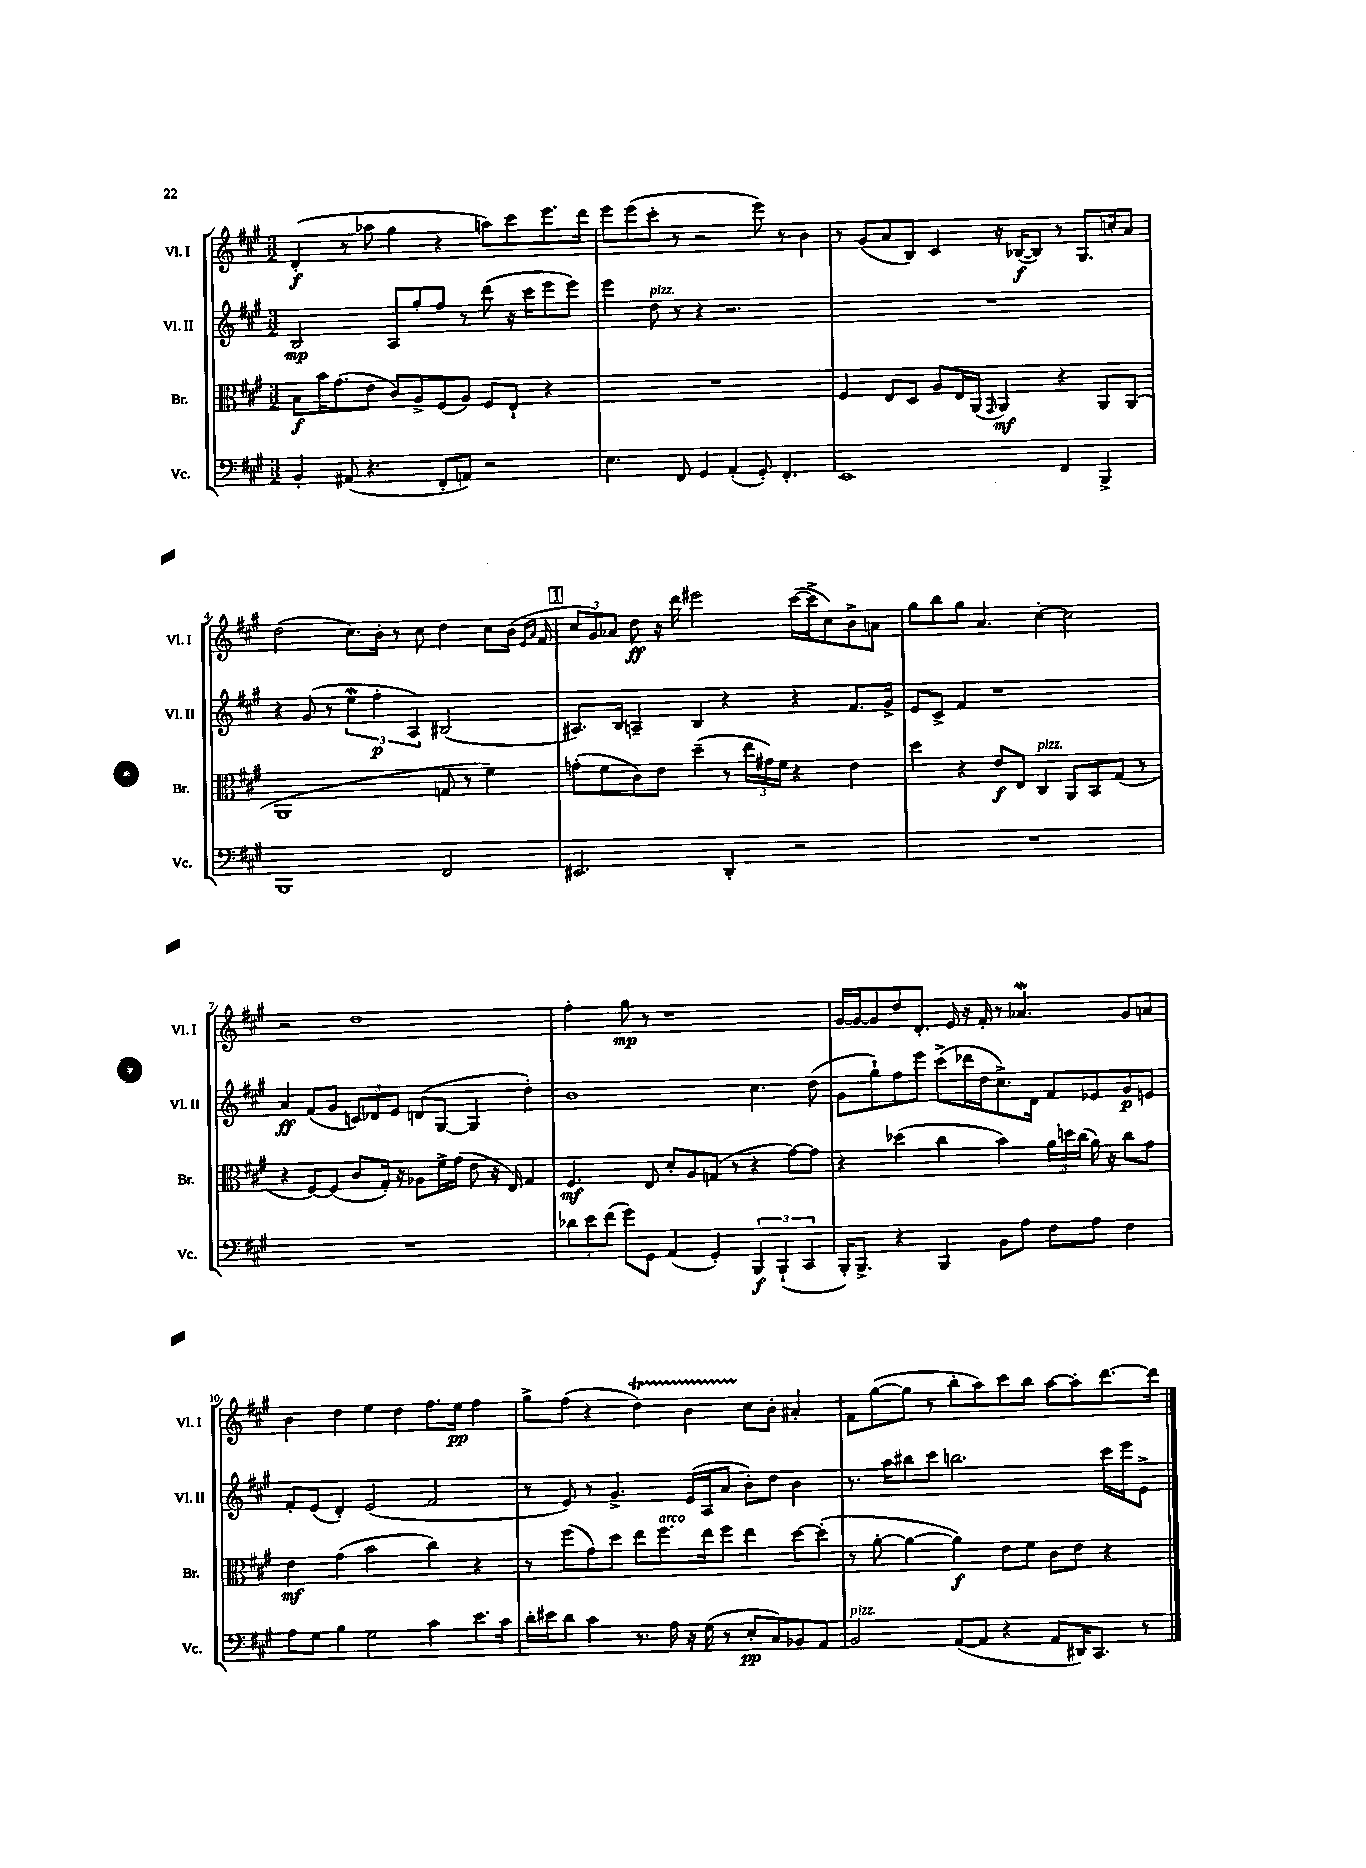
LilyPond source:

<<
\new StaffGroup <<
\new Staff = "s0" \with { instrumentName = "Vl. I" shortInstrumentName = "Vl. I" } {
    \clef treble \key a \major \numericTimeSignature \time 3/2
    \autoBeamOff d'4-.\f( r8 aes''8 gis''4 r4 a''8[) cis'''8 e'''8. d'''16] |
    e'''8[ e'''8( cis'''8]-. r8 r2 e'''8) r8 b'4 |
    r8 gis'8[( a'8 b8]) cis'4 r16 bes16[~\f( bes8]) r8 gis8.[ c''16-. a'8] |
    d''2( cis''8.[) b'16]-. r8 cis''8 d''4 cis''8[ b'16]( \grace { e'16[ a'16] } fis'16 |
    \mark \markup { \box "1" } \tuplet 3/2 { cis''8[ gis'8) aes'8] } d''8\ff r16 d'''16 eis'''2 cis'''16[~( cis'''16-> cis''8) b'8-> a'8] |
    gis''8[ b''8 gis''8] a'4. cis''4~-. cis''2 |
    r2 d''1 |
    fis''4-. gis''8\mp r8 r1 |
    gis'16[~ gis'16~ gis'8 d''8 d'8.]-. e'16 r16 fis'16-. r8 aes'4.\mordent gis'8[ a'8] |
    b'4 d''4 e''4 d''4 fis''8.[ e''16]\pp fis''4 |
    gis''8[-> fis''8]( r4 d''4\startTrillSpan) b'4 cis''8[\stopTrillSpan b'8]-. ais'4-. |
    fis'8[ gis''8~( gis''8] r8 b''8[-. a''8) cis'''8 b''8] a''8[~ a''8-. d'''8.~ d'''16] \bar "|." |
}
\new Staff = "s1" \with { instrumentName = "Vl. II" shortInstrumentName = "Vl. II" } {
    \clef treble \key a \major \numericTimeSignature \time 3/2
    \autoBeamOff b2\mp a8[ gis''8-. fis''8] r8 d'''8( r16 cis'''16[ e'''8 e'''8]) |
    e'''4 d''8^\markup { \italic "pizz." } r8 r4 r2. |
    R1. |
    r4 gis'8( r8 \tuplet 3/2 { e''4\mordent fis''4-.\p a4) } bis2( |
    \mark \markup { \box "1" } ais8.[) b16] a4-- b4 r4 r4 fis'8.[ gis'16]-> |
    e'8[ cis'8]-> fis'4 r1 |
    a'4\ff fis'8[( gis'8] \tuplet 3/2 { c'8[) des'8 e'8] } d'8[( gis8]~ gis4 d''4-.) |
    b'1 cis''4. d''8( |
    gis'8[ gis''8-!) fis''8 e'''8] cis'''8[->( des'''16 d''16 cis''8.->) d'16] fis'8[ ees'8 gis'8\p e'8] |
    fis'8[-. e'8]( d'4-.) e'2( fis'2 |
    r8 e'8) r8 gis'4.-> e'16[( a16 a'8] b'8[-.) d''8] b'4 |
    r8. a''16[ bis''8 cis'''8] b''2. cis'''16[ e'''16 e'8]-> \bar "|." |
}
\new Staff = "s2" \with { instrumentName = "Br." shortInstrumentName = "Br." } {
    \clef alto \key a \major \numericTimeSignature \time 3/2
    \autoBeamOff b8[\f b'16 gis'8.( e'8] cis'8[) a8-> fis8( a8]) fis8[ e8]-! r4 |
    R1. |
    fis4 e8[ d8] a8[ e16 a,16]( \grace { gis,16 } a,4\mf) r4 a,8[ a,8]( |
    a,1 g8 r8 fis'4) |
    \mark \markup { \box "1" } g'8[-.( fis'8 cis'8) e'8] d''4--( r8 \tuplet 3/2 { e''16[ gis'16) fis'16] } r4 e'4 |
    d''4 r4 e'8[\f e8] cis4^\markup { \italic "pizz." } a,8[ b,8 gis8]( r8 |
    r4 fis8[~) fis8]( cis'8[ gis16]-.) r16 aes8[ fis'16-> gis'16]( e'8 r16 e16) gis4 |
    fis4.\mf e8 d'8[-. a8 g8]( r8 r4 gis'8[~) gis'8] |
    r4 des''4( cis''4 b'4) \tuplet 3/2 { a'16[ d''16 cis''16]( } a'16) r16 cis''8[ gis'8] |
    e'4\mf gis'4( b'2 cis''4) r4 |
    r8 fis''8[( gis'8) d''8] e''8[ fis''8.^\markup { \italic "arco" } e''16 fis''8] e''4 d''8[~ d''8]-.( |
    r8 a'8~-. a'4~ a'4\f) e'8[ fis'8] cis'8[ e'8] r4 \bar "|." |
}
\new Staff = "s3" \with { instrumentName = "Vc." shortInstrumentName = "Vc." } {
    \clef bass \key a \major \numericTimeSignature \time 3/2
    \autoBeamOff b,4-. ais,8( r4. fis,8[-. a,8]) r2 |
    e4. fis,8 gis,4 a,4-.( gis,8-.) fis,4.-. |
    e,1 fis,4 b,,4-> |
    b,,1 fis,2 |
    \mark \markup { \box "1" } eis,2. d,4-. r2 |
    R1. |
    R1. |
    \tuplet 3/2 { des'8[ e'8 fis'8]( } gis'8[) gis,8] a,4( gis,4-.) \tuplet 3/2 { b,,4\f b,,4-!( cis,4 } |
    b,,16[-.) b,,8.]-> r4 b,,4 b,8[ a8] fis8[ a8] fis4 |
    a8[ gis8] b4 gis2 cis'4 e'8.[ cis'16] |
    d'16[-. eis'16 d'8] cis'4 r8. a16 r16 gis16( r8 e8[-.\pp cis8) bes,8 a,8] |
    b,2^\markup { \italic "pizz." } a,8[~( a,8] r4 a,8[ dis,16) cis,8.] r8 \bar "|." |
}
>>
>>
